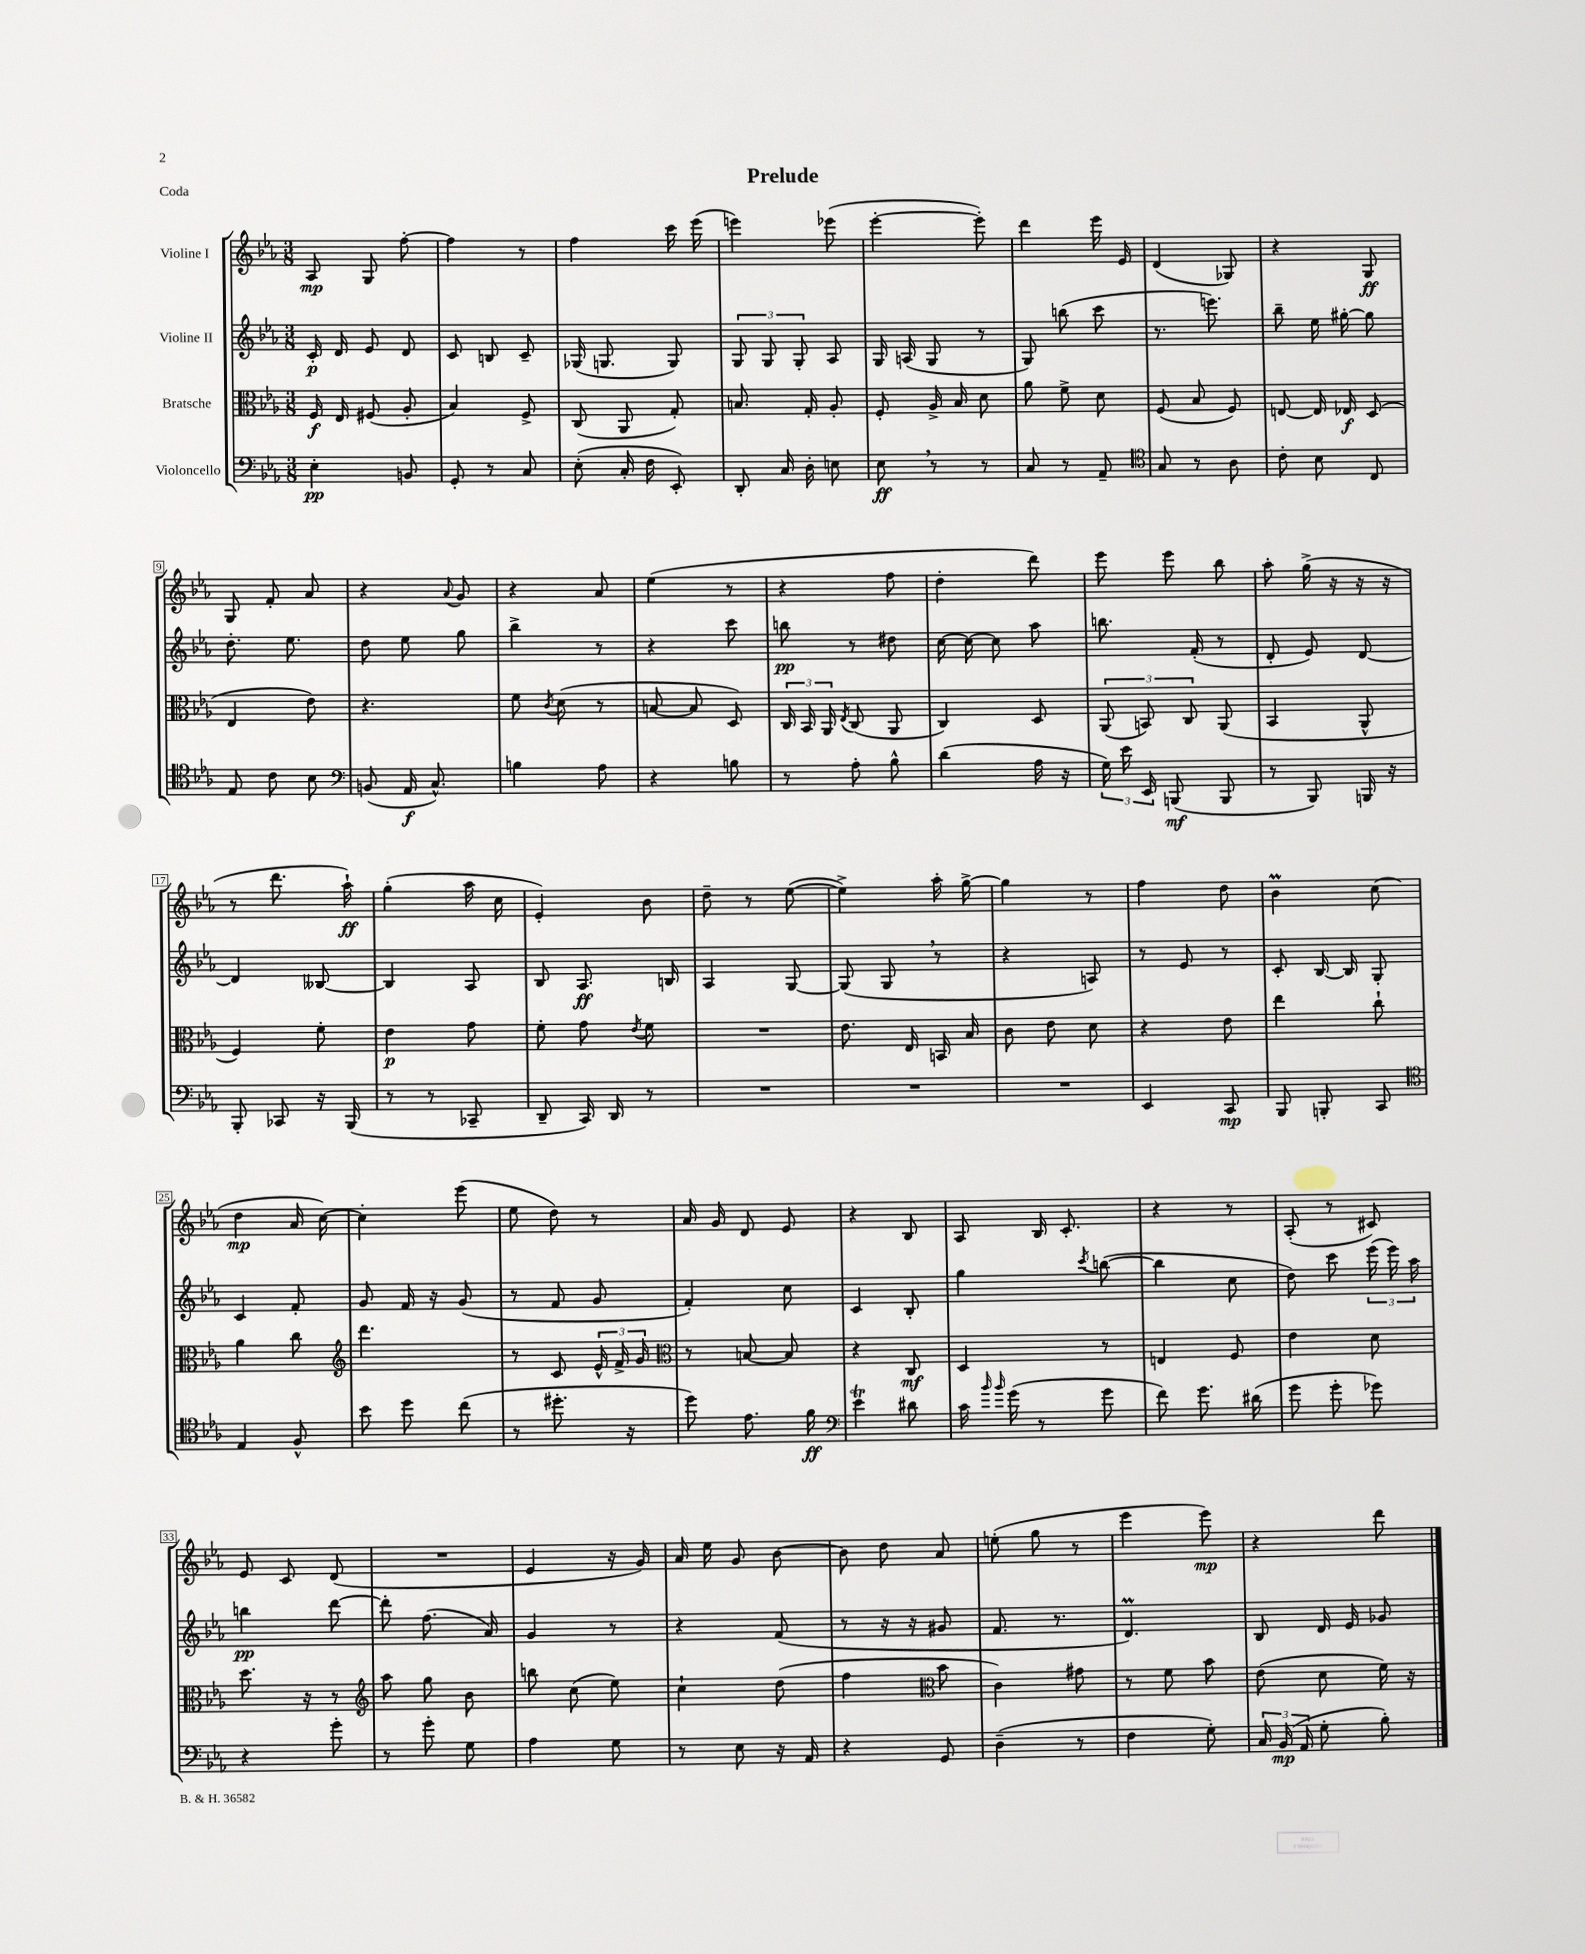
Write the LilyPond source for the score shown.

\header { title = "Prelude" piece = "Coda" }
<<
\new StaffGroup <<
\new Staff = "s0" \with { instrumentName = "Violine I" } {
    \clef treble \key ees \major \numericTimeSignature \time 3/8
    \autoBeamOff aes8\mp g8 f''8~-. |
    f''4 r8 |
    f''4 c'''16 ees'''16( |
    e'''4) ees'''8( |
    ees'''4~-. ees'''8-.) |
    d'''4 ees'''16 ees'16 |
    d'4( ges8) |
    r4 g8\ff |
    g8 f'8-. aes'8 |
    r4 \appoggiatura { aes'8 } g'8 |
    r4 aes'8 |
    ees''4( r8 |
    r4 f''8 |
    d''4-. d'''8) |
    ees'''8 ees'''8 bes''8 |
    aes''8-. g''16->( r16 r16 r16 |
    r8 d'''8. aes''16-!\ff) |
    g''4-.( aes''16 c''16 |
    ees'4-.) bes'8 |
    d''8-- r8 ees''8~( |
    ees''4->) aes''16-. g''16~-> |
    g''4 r8 |
    f''4 d''8 |
    bes'4\prall c''8( |
    d''4\mp aes'16 c''16~) |
    c''4-. ees'''8( |
    ees''8 d''8) r8 |
    aes'16 g'16 d'8 ees'8 |
    r4 bes8 |
    aes8 bes16 c'8.-. |
    r4 r8 |
    aes8-.( r8 cis'8) |
    ees'8 c'8 d'8( |
    R4. |
    ees'4 r16 g'16) |
    aes'16 ees''16 g'8 bes'8~ |
    bes'8 d''8 aes'8 |
    e''8-.( g''8 r8 |
    ees'''4 ees'''8\mp) |
    r4 d'''8 \bar "|." |
}
\new Staff = "s1" \with { instrumentName = "Violine II" } {
    \clef treble \key ees \major \numericTimeSignature \time 3/8
    \autoBeamOff c'16-.\p d'16 ees'8 d'8 |
    c'8 b8 c'8-- |
    ges16( g8. g8) |
    \tuplet 3/2 { g8 g8 g8-. } aes8 |
    g16 a16( g8 r8 |
    g8) b''8( c'''8 |
    r8. e'''8.) |
    bes''8-- ees''16 gis''16~-. gis''8 |
    d''8.-. ees''8. |
    d''8 ees''8 g''8 |
    bes''4-> r8 |
    r4 c'''8 |
    b''8\pp r8 dis''8 |
    c''16~ c''16~ c''8 aes''8 |
    b''8. f'16-.( r8 |
    d'8-. ees'8) d'8~ |
    d'4 beses8~ |
    beses4 aes8 |
    bes8 aes8.\ff b16 |
    aes4 g8~ |
    g8( g8 \breathe r8 |
    r4 a8) |
    r8 ees'8 r8 |
    c'8-. bes16~ bes16 g8-. |
    c'4 f'8-. |
    g'8 f'16 r16 g'8( |
    r8 f'8 g'8 |
    f'4-.) c''8 |
    c'4 bes8-. |
    g''4 \acciaccatura { c'''8 } b''8~( |
    b''4 c''8 |
    d''8) c'''8 \tuplet 3/2 { ees'''16( ees'''16) aes''16 } |
    b''4\pp d'''8~ |
    d'''8-. f''8.( aes'16) |
    g'4 r8 |
    r4 f'8( |
    r8 r16 r16 gis'8 |
    f'8. r8. |
    d'4.\prall) |
    bes8 d'16 ees'16 ges'8 \bar "|." |
}
\new Staff = "s2" \with { instrumentName = "Bratsche" } {
    \clef alto \key ees \major \numericTimeSignature \time 3/8
    \autoBeamOff f16\f ees16 fis8( aes8-. |
    bes4) f8-> |
    c8( aes,8 g8-.) |
    b8. g16-. aes8-. |
    f8-. aes16-> bes16 d'8 |
    aes'8 f'8-> d'8 |
    f8( bes8 f8) |
    e8~ e16 ees16\f d8( |
    ees4 ees'8) |
    r4. |
    f'8 \acciaccatura { c'8 } d'8( r8 |
    b8~ b8 d8) |
    \tuplet 3/2 { c16 bes,16 aes,16 } \acciaccatura { ees8 } c8( aes,8 |
    c4) d8 |
    \tuplet 3/2 { aes,8( b,8) c8 } aes,8( |
    bes,4 aes,8-^ |
    f4) f'8-. |
    ees'4\p g'8 |
    f'8-. g'8 \acciaccatura { ees'8 } f'8 |
    R4. |
    ees'8. ees16 b,16 bes16 |
    c'8 ees'8 d'8 |
    r4 ees'8 |
    ees''4 c''8-! |
    aes'4 c''8 |
    \clef treble d'''4. |
    r8 c'8 \tuplet 3/2 { ees'16-^ f'16-> g'16 } |
    \clef alto r8 b8~ b8 |
    r4 c8\mf |
    d4 r8 |
    e4 f8 |
    ees'4 d'8 |
    d''8. r16 r8 |
    \clef treble aes''8 g''8 bes'8 |
    b''8 c''8( ees''8) |
    c''4-! d''8( |
    f''4 \clef alto bes'8 |
    c'4) gis'8 |
    r8 f'8 bes'8 |
    ees'8( d'8 f'16) r16 \bar "|." |
}
\new Staff = "s3" \with { instrumentName = "Violoncello" } {
    \clef bass \key ees \major \numericTimeSignature \time 3/8
    \autoBeamOff ees4-.\pp b,8 |
    g,8-. r8 c8 |
    ees8-.( c16-. f16 ees,8-.) |
    d,8-. c16 d16-. e8 |
    ees8\ff \breathe r8 r8 |
    c8 r8 aes,8-- |
    \clef tenor g8 r8 aes8 |
    c'8-. bes8 c8 |
    ees8 c'8 bes8 |
    \clef bass b,8( aes,16\f c8.-^) |
    b4 aes8 |
    r4 b8 |
    r8 aes8-. bes8-^ |
    d'4( aes16 r16 |
    \tuplet 3/2 { g16) ees'16 ees,16 } b,,8\mf( b,,8 |
    r8 bes,,8) b,,16 r16 |
    bes,,8-. ces,8 r16 bes,,16( |
    r8 r8 ces,8-- |
    d,8-- c,16) d,16 r8 |
    R4. |
    R4. |
    R4. |
    ees,4 c,8\mp |
    bes,,8 b,,8-. c,8 |
    \clef tenor ees4 f8-^ |
    bes'8 d''8 c''8( |
    r8 dis''8.-. r16 |
    d''8) ees'8. f'16\ff |
    \clef bass ees'4\trill dis'8 |
    c'16 \grace { bes'16 bes'16 } g'16( r8 g'8 |
    f'8) g'8. dis'16( |
    g'8 g'8-. ges'8) |
    r4 g'8-. |
    r8 g'8-. g8 |
    aes4 g8 |
    r8 ees8 r16 aes,16 |
    r4 g,8 |
    d4--( r8 |
    f4 g8-.) |
    \tuplet 3/2 { c16 bes,16\mp( aes,16 } g8-. bes8-.) \bar "|." |
}
>>
>>
\layout { \context { \Score \override BarNumber.stencil = #(make-stencil-boxer 0.1 0.3 ly:text-interface::print) } }
